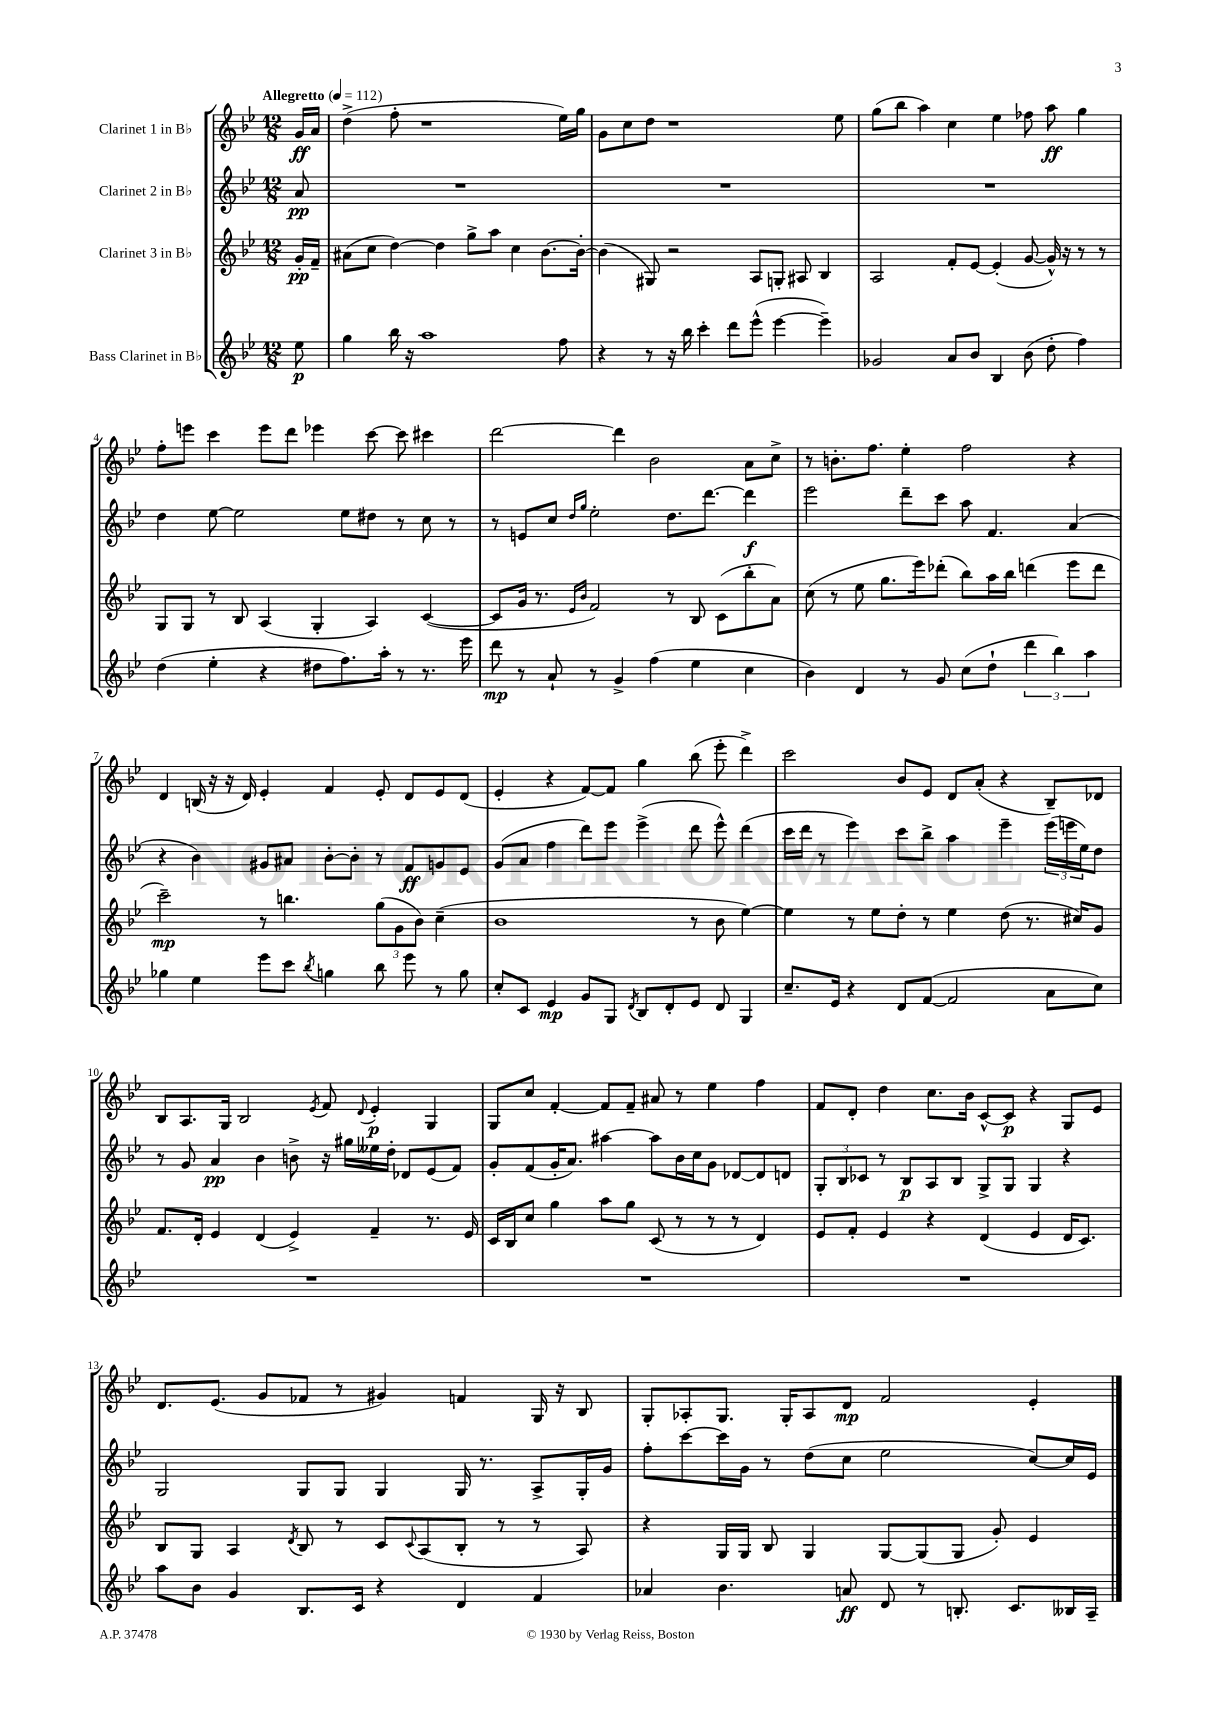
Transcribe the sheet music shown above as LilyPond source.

<<
\new StaffGroup <<
\new Staff = "s0" \with { instrumentName = "Clarinet 1 in Bb" } {
    \clef treble \key bes \major \numericTimeSignature \time 12/8 \partial 8 \tempo "Allegretto" 4 = 112
    g'16\ff a'16 |
    d''4->( f''8-. r1 ees''16) g''16 |
    g'8 c''8 d''8 r1 ees''8 |
    g''8( bes''8 a''4) c''4 ees''4 fes''8 a''8\ff g''4 |
    f''8-. e'''8 c'''4 e'''8 d'''8 ees'''4 c'''8~ c'''8 cis'''4 |
    d'''2~ d'''4 bes'2 a'8 c''8-> |
    r8 b'8.-. f''8. ees''4-. f''2 r4 |
    d'4 b16( r16 r16 d'16) ees'4-. f'4 ees'8-. d'8 ees'8 d'8( |
    ees'4-. r4 f'8~) f'8 g''4 bes''8( ees'''8-. d'''4->) |
    c'''2 bes'8 ees'8 d'8 a'8-.( r4 bes8--) des'8 |
    bes8 a8. g16 bes2 \acciaccatura { ees'8 } f'8 \appoggiatura { d'8 } ees'4-.\p g4 |
    g8 c''8 f'4~-. f'8 f'8-- ais'8 r8 ees''4 f''4 |
    f'8 d'8-. d''4 c''8. bes'16 c'8~-^ c'8\p r4 g8 ees'8 |
    d'8. ees'8.( g'8 fes'8 r8 gis'4) f'4 g16 r16 bes8 |
    g8-. aes8-. g8. g16-. aes8 d'8\mp f'2 ees'4-. \bar "|." |
}
\new Staff = "s1" \with { instrumentName = "Clarinet 2 in Bb" } {
    \clef treble \key bes \major \numericTimeSignature \time 12/8 \partial 8
    a'8\pp |
    R1. |
    R1. |
    R1. |
    d''4 ees''8~ ees''2 ees''8 dis''8 r8 c''8 r8 |
    r8 e'8 c''8 \grace { d''16 g''16 } ees''2-. d''8. d'''8.~ d'''4\f |
    ees'''2 d'''8-- c'''8 a''8 f'4. a'4( |
    r4 bes'4) gis'8 ais'8 bes'8~-. bes'8-. r8 f'8\ff g'8 ees'8 |
    g'8( a'8 f''4 d'''8) ees'''8 ees'''4->( d'''8 ees'''8-^) d'''4( |
    c'''16 d'''16 r8 ees'''4) c'''8 bes''8-> a''4 ees'''4-- \tuplet 3/2 { ees'''16( e'''16 ees''16) } d''8 |
    r8 g'8 a'4\pp bes'4 b'8-> r16 gis''16 eeses''16 d''16-. des'8 ees'8( f'8) |
    g'8-. f'8( g'16-. a'8.) ais''4~ ais''8 bes'16 c''16 g'8 des'8~ des'8 d'8 |
    \tuplet 3/2 { g8-. bes8 ces'8 } r8 bes8\p a8 bes8 g8-> g8 g4 r4 |
    g2 g8 g8 g4 g16 r8. a8-> g16-. g'16 |
    f''8-. c'''8~ c'''16 g'16 r8 d''8( c''8 ees''2 c''8~) c''16 ees'16 \bar "|." |
}
\new Staff = "s2" \with { instrumentName = "Clarinet 3 in Bb" } {
    \clef treble \key bes \major \numericTimeSignature \time 12/8 \partial 8
    g'16-.\pp f'16-- |
    ais'8( c''8 d''4~) d''4 g''8-> a''8 c''4 bes'8.~ bes'16~-. |
    bes'4( gis8) r2 a8 g8-. ais8 bes4 |
    a2 f'8-. ees'8~ ees'4-.( g'8~ g'16-^) r16 r8 r8 |
    g8 g8 r8 bes8 a4( g4-. a4) c'4~( |
    c'8 g'16 r8. \grace { ees'16 bes'16 } f'2) r8 bes8 c'8( bes''8-. a'8) |
    c''8( r8 ees''8 g''8. ees'''16) des'''8-.( bes''8) a''16 bes''16 d'''4( ees'''8 d'''8 |
    c'''2--\mp) r8 b''4. \tuplet 3/2 { g''8( g'8 bes'8) } c''4--( |
    bes'1 r8 bes'8 ees''4~) |
    ees''4 r8 ees''8 d''8-. r8 ees''4 d''8( r8. cis''16) g'8 |
    f'8. d'16-. ees'4 d'4( ees'4->) f'4-- r8. ees'16 |
    c'16 bes16 c''8 g''4 a''8 g''8 c'8( r8 r8 r8 d'4) |
    ees'8 f'8-. ees'4 r4 d'4( ees'4 d'16 c'8.) |
    bes8 g8 a4 \acciaccatura { d'8 } bes8 r8 c'8 \appoggiatura { c'8 } a8( bes8-. r8 r8 a8) |
    r4 g16 g16 bes8 g4 g8~ g8( g8 g'8-.) ees'4 \bar "|." |
}
\new Staff = "s3" \with { instrumentName = "Bass Clarinet in Bb" } {
    \clef treble \key bes \major \numericTimeSignature \time 12/8 \partial 8
    ees''8\p |
    g''4 bes''16 r16 a''1 f''8 |
    r4 r8 r16 bes''16 c'''4-. d'''8 ees'''8-^( ees'''4~ ees'''4--) |
    ges'2 a'8 bes'8 bes4 bes'8( d''8-. f''4) |
    d''4( ees''4-. r4 dis''8 f''8.) a''16-. r8 r8. ees'''16 |
    d'''8\mp r8 a'8-! r8 g'4-> f''4( ees''4 c''4 |
    bes'4) d'4 r8 g'8 c''8( d''8-! \tuplet 3/2 { d'''4 bes''4) a''4 } |
    ges''4 ees''4 ees'''8 c'''8 \acciaccatura { bes''8 } g''4 bes''8 ees'''8 r8 g''8 |
    c''8-. c'8 ees'4\mp g'8 g8 \acciaccatura { d'8 } bes8 d'8-. ees'8 d'8 g4 |
    c''8.-- ees'16 r4 d'8 f'8~( f'2 a'8 c''8) |
    R1. |
    R1. |
    R1. |
    a''8 bes'8 g'4 bes8. c'16 r4 d'4 f'4 |
    aes'4 bes'4. a'8\ff d'8 r8 b8.-. c'8. beses16 a16-- \bar "|." |
}
>>
>>
